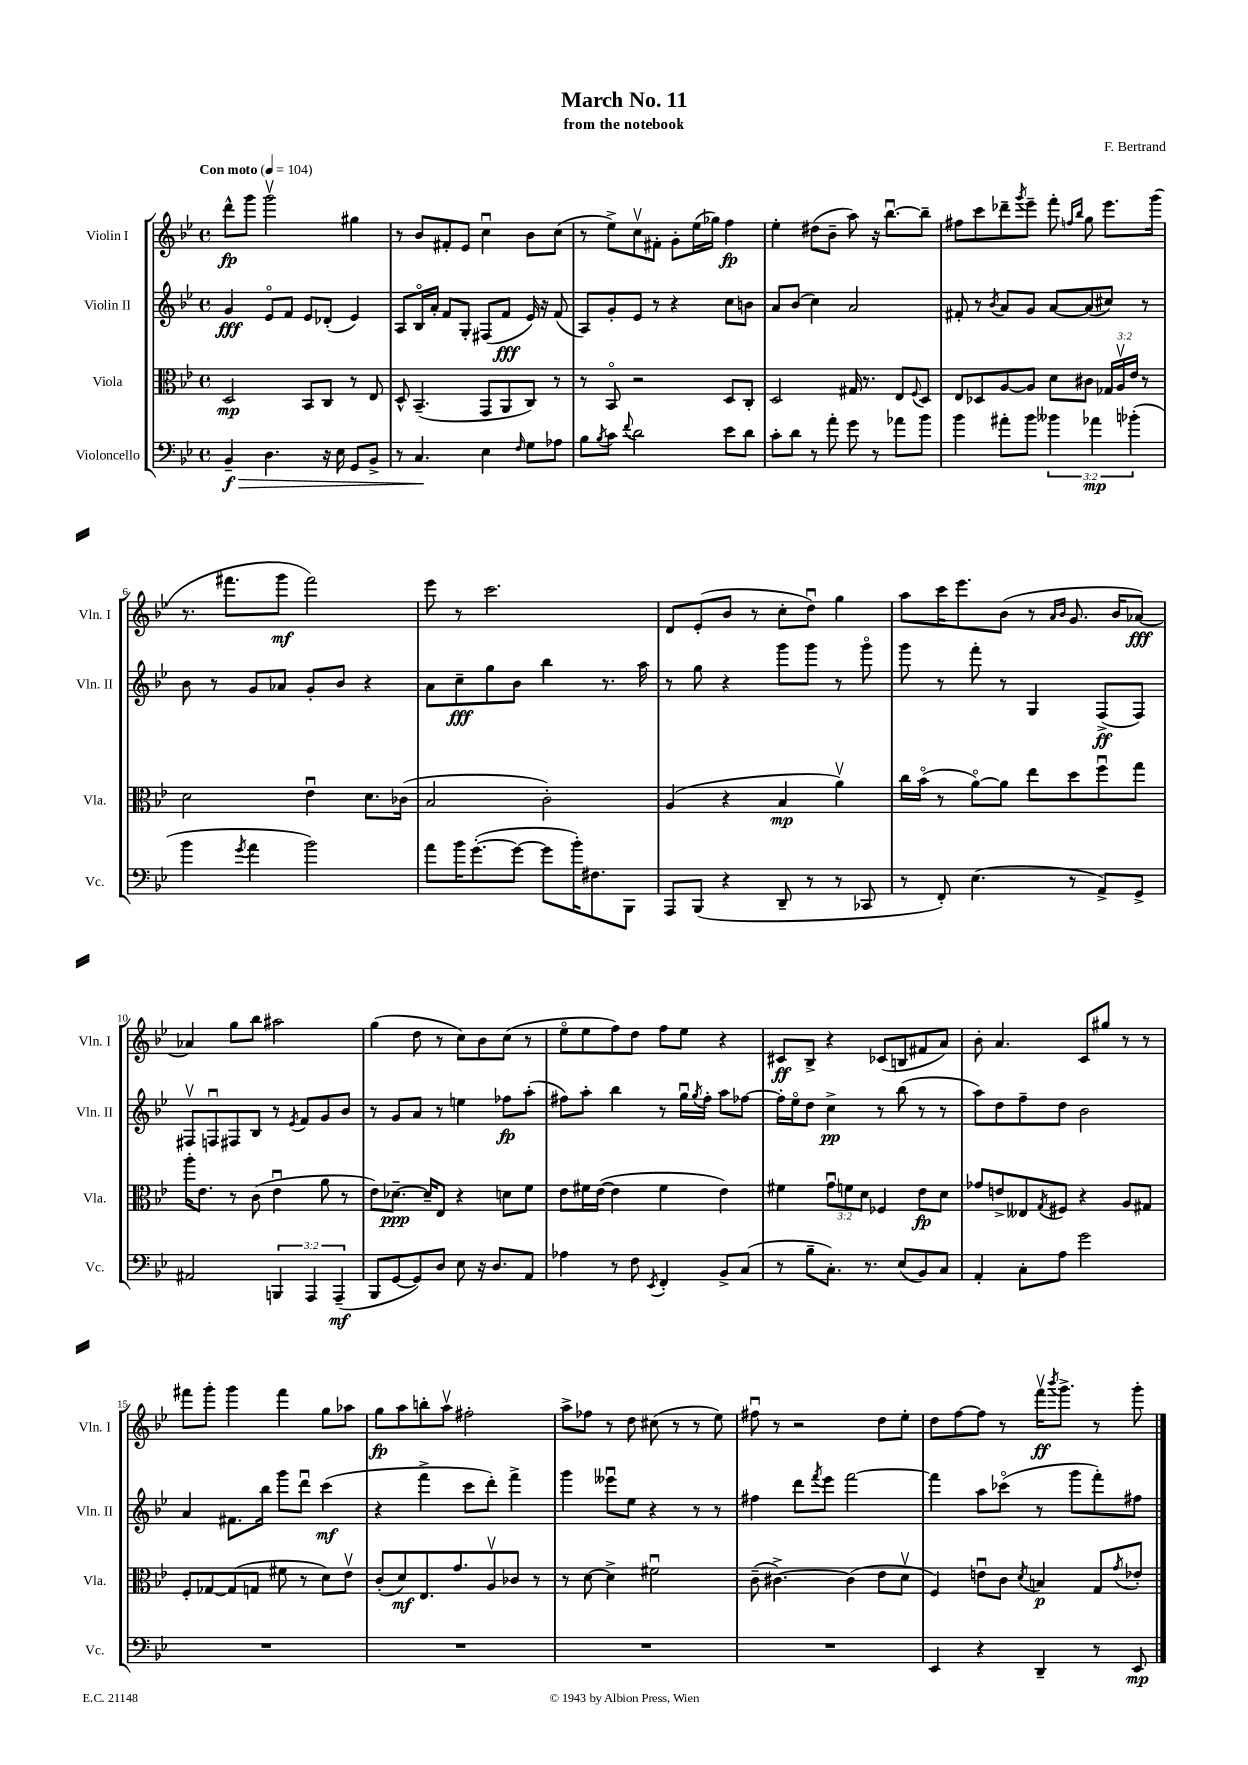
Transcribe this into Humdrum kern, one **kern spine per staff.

**kern	**kern	**kern	**kern
*staff4	*staff3	*staff2	*staff1
*clefF4	*clefC3	*clefG2	*clefG2
*k[b-e-]	*k[b-e-]	*k[b-e-]	*k[b-e-]
*M4/4	*M4/4	*M4/4	*M4/4
*met(c)	*met(c)	*met(c)	*met(c)
*MM104	*MM104	*MM104	*MM104
4BB-~	2D	4g	8ddd^^
.	.	.	8ggg
4.D	.	8e-o	2gggv
.	.	8f	.
.	8BB-	8e-	.
16r	8C	(8d-'	.
16E-	.	.	.
8GG	8r	4e-)	4gg#
8BB-^	8E-	.	.
=	=	=	=
8r	8D^^	8A	8r
4.C	(4.BB-~	16B-o	8b-
.	.	16a'	.
.	.	8f	8f#'
.	.	8G'	8e-
4E-	8GG	(8F#	4ccu
.	8AA	8f	.
16qqF	.	.	.
8G	8C)	16e-)	8b-
.	.	16r	.
8A-	8r	(8f	(8cc
=	=	=	=
8B-	8r	8A)	8r
8qB-	.	.	.
8c	8BB-o	8g'	8ee-^)
8qqf	.	.	.
2d	2r	8e-	8ccv
.	.	8r	8f#'
.	.	4r	8g'
.	.	.	(16ee-
.	.	.	16gg-)
8e-	8D	8cc	4ff
8d	8C'	8b	.
=	=	=	=
8c'	2D	8a	4ee-'
8d	.	(8b-	.
8r	.	4cc)	(8dd#
8a'	.	.	8b-~
8g	16G#	2a	8aa)
.	8.r	.	.
8r	.	.	16r
.	.	.	[8.bb-u
8a-	8E-	.	.
.	8qqF	.	.
8b-	8D	.	8bb-~]
=	=	=	=
4b-	8E-	8f#'	8ff#
.	8D-	8r	8ccc
.	.	8qb-	.
8a#'	[8A	8a	8ddd-~
.	.	.	8qggg
8b-	8A]	8g	8eee-~
6b--	8d	[8a	8fff'
.	.	.	16qqff
.	.	.	16qqbb-
.	8c#	(8a]	8gg
6a-	.	.	.
.	24G-	8cc#)	8.eee-
.	24Av	.	.
(6b-'	24e-	.	.
.	8r	8r	.
.	.	.	(16ggg
=	=	=	=
4b-	2d	8b-	8.r
.	.	8r	.
.	.	.	8.fff#
8qg	.	.	.
4a	.	8g	.
.	.	8a-	8ggg
2b-)	4e-u	8g'	2fff#)
.	.	8b-	.
.	8.d	4r	.
.	(16c-	.	.
=	=	=	=
8a	2B-	8a	8eee-
16b-	.	8cc~	8r
([8.g'	.	.	.
.	.	8gg	2.ccc
8g_	.	8b-	.
8g]	2c')	4bb-	.
16b-')	.	.	.
8.F#	.	.	.
.	.	8.r	.
8BBB-	.	.	.
.	.	16aa	.
=	=	=	=
8AAA	(4A	8r	8d
(8BBB-	.	8gg	(8e-'
4r	4r	4r	8b-
.	.	.	8r
8DD~	4B-	8ggg	8cc'
8r	.	8ggg	8ddu)
8r	4av)	8r	4gg
8CC-	.	8gggo	.
=	=	=	=
8r	16cc	8ggg	8aa
.	(16b-o	.	.
8FF')	8r	8r	16ccc
.	.	.	8.eee-
(4.E-	[8ao)	8fff'	.
.	8a]	8r	(8b-
.	8ee-	4G	8r
.	.	.	16qqa
.	.	.	16qqb-
8r	8dd	.	8.g
8AA^)	8ffu	(8F^	.
.	.	.	16b-
8GG^	8gg	8F)	[8a-)
=	=	=	=
2AA#	16aa'	8F#v	4a-]
.	8.e-	.	.
.	.	8Fu	.
.	8r	8F#	8gg
.	(8c	8B-	8bb-
6BBB	4e-u	8r	2aa#
.	.	8qe-	.
.	.	8f	.
6AAA	.	.	.
.	8a	8g	.
(6AAA~	.	.	.
.	8r	8b-	.
=	=	=	=
8BBB-	8e-)	8r	(4gg
[8GG	[8.d-~	8g	.
8GG])	.	8a	8dd
.	16d-~]	.	.
8D	8E-	8r	8r
8E-	4r	4ee	8cc)
16r	.	.	8b-
8.D	.	.	.
.	8d	8ff-	(8cc
8AA	8f	(8aa'	8r
=	=	=	=
4A-	8e-	8ff#)	8ee-o
.	16f#	8aa'	8ee-
.	([16e-	.	.
8r	4e-]	4bb-	8ff)
8F	.	.	8dd
8qEE-	.	.	.
4FF'	4f#	8r	8ff
.	.	16ggu	8ee-
.	.	8qgg	.
.	.	16ff#'	.
8BB-^	4e-)	8aa	4r
(8C	.	[8ff-	.
=	=	=	=
8r	4f#	16ff-']	8c#
.	.	16ee-o	.
8B-~	.	8dd	8B-^
8.C')	12gu	4cc^	4r
.	12f	.	.
.	12d	.	.
8.r	.	.	.
.	4F-	8r	(8c-
(8E-	.	(8bb-	8B
8BB-)	8e-	8r	8f#
8C	8d	8r	8a)
=	=	=	=
4AA'	8g-	8aa)	8b-'
.	8e^	8dd	4.a
8C'	8E--	8ff~	.
.	8qG	.	.
8A	8F#	8dd	.
2g	4r	2b-	8c
.	.	.	8gg#
.	8A	.	8r
.	8G#	.	8r
=	=	=	=
1r	8F'	4a	8fff#
.	[8G-	.	8ggg'
.	(8G-]	8.f#	4ggg
.	8G	.	.
.	.	16bb-	.
.	8f#	8ggg	4fff#
.	8r	8dddu	.
.	8d)	(4ccc	8gg
.	8e-v	.	8aa-
=	=	=	=
1r	(8c'	4r	8gg
.	8d)	.	8aa
.	8.E-	4fff^	8bb'
.	.	.	8aav
.	8.g	.	.
.	.	8ccc	2ff#'
.	8Av	8ddd')	.
.	8c-	4fff^	.
.	8r	.	.
=	=	=	=
1r	8r	4ggg	8aa^
.	[8d	.	8ff-
.	4d^]	8eee--u	8r
.	.	8ee-	8dd
.	2f#u	4r	(8cc#
.	.	.	8r
.	.	8r	8r
.	.	8r	8ee-)
=	=	=	=
1r	(8c~	4ff#	8ff#u
.	[4.c#^)	.	8r
.	.	8ddd	2r
.	.	8qfff	.
.	.	8eee-	.
.	(4c#]	[2fff	.
.	8e-	.	8dd
.	8dv	.	8ee-'
=	=	=	=
4EE-	4F)	4fff]	8dd
.	.	.	[8ff
4r	8eu	8aa	8ff]
.	8c	(8ccc-o	8r
.	8qd	.	.
4DD~	4B	8r	16fffv
.	.	.	8qbbb-
.	.	.	8.ggg^
.	.	8ggg	.
8r	8G	8fff')	8r
.	8qg	.	.
8EE-	8e-'	8ff#	8ggg'
==	==	==	==
*-	*-	*-	*-
